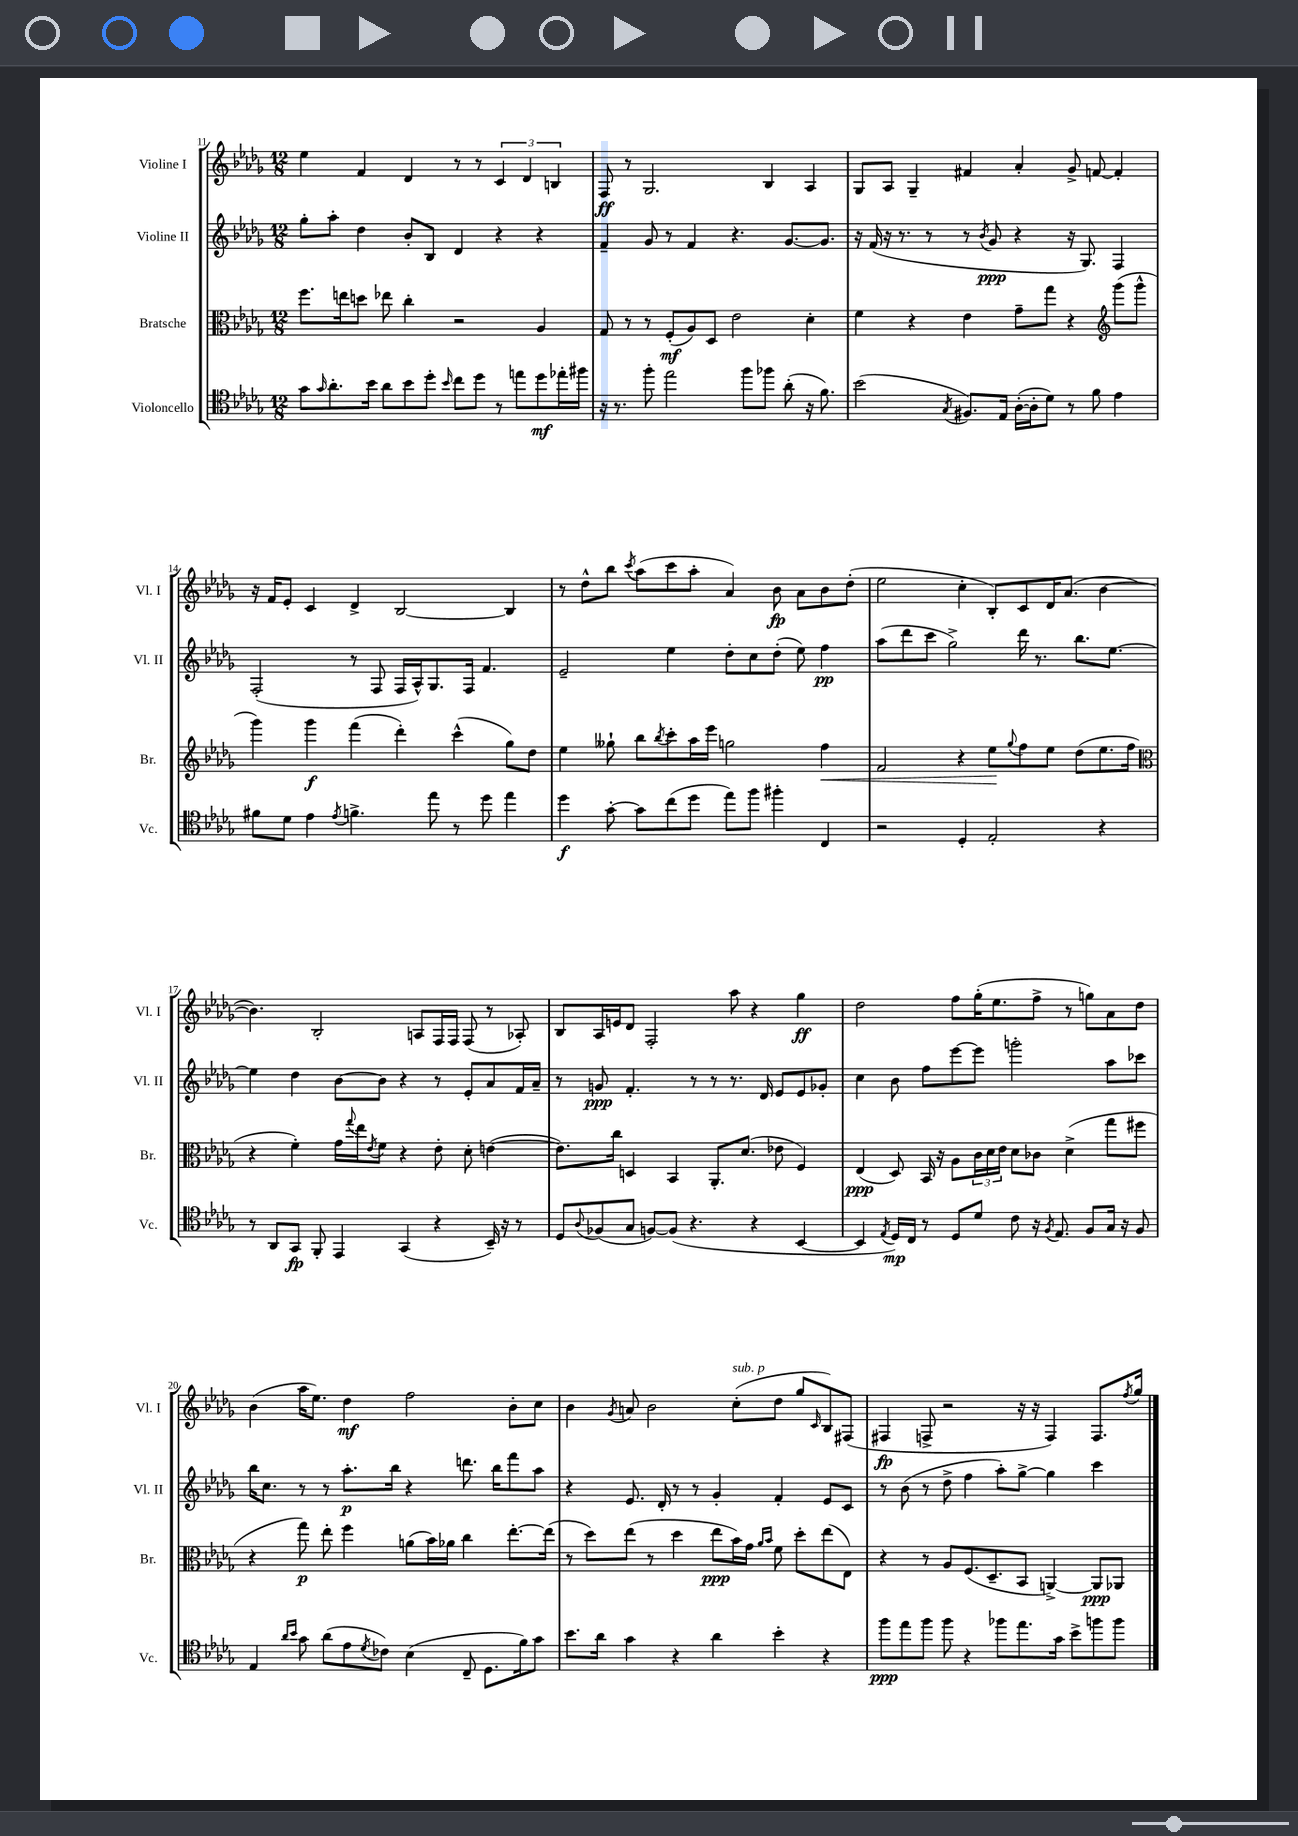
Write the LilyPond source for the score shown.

<<
\new StaffGroup <<
\new Staff = "s0" \with { instrumentName = "Violine I" shortInstrumentName = "Vl. I" } {
    \clef treble \key des \major \numericTimeSignature \time 12/8
    ees''4 f'4 des'4 r8 r8 \tuplet 3/2 { c'4 des'4 b4 } |
    f8\ff r8 ges2. bes4 aes4 |
    ges8 aes8 ges4-- fis'4 aes'4-. ges'8-> f'8~ f'4-. |
    r16 f'16 ees'8-. c'4 des'4-> bes2~ bes4 |
    r8 des''8-^ bes''8 \acciaccatura { c'''8 } aes''8( c'''8 aes''8-. aes'4) bes'8\fp aes'8 bes'8 des''8-.( |
    ees''2 c''4-. bes8-.) c'8 des'16 aes'8.( bes'4~ |
    bes'4.) bes2-. a8 f16 f16 f8( r8 aes8-.) |
    bes8 aes16 e'16 des'8 f2-. aes''8 r4 ges''4\ff |
    des''2 f''8 ges''16-.( ees''8. f''8-> r8 g''8) aes'8 des''8 |
    bes'4( aes''16 ees''8.) des''4\mf f''2 bes'8-. c''8 |
    bes'4 \acciaccatura { ges'8 } a'8 bes'2 c''8-.^\markup { \italic "sub. p" }( des''8 ges''8 \grace { c'16 } bes8) fis8( |
    fis4\fp f8-> r2 r16 r16 f4) f8. \acciaccatura { f''8 } ges''16 \bar "|." |
}
\new Staff = "s1" \with { instrumentName = "Violine II" shortInstrumentName = "Vl. II" } {
    \clef treble \key des \major \numericTimeSignature \time 12/8
    ges''8-. aes''8-. des''4 bes'8-. bes8 des'4 r4 r4 |
    f'4-- ges'8 r8 f'4 r4. ges'8.~ ges'8. |
    r16 f'16( r16 r8. r8 r8 \acciaccatura { bes'8 } ges'8\ppp r4 r16 ges8.) f4 |
    f2-.( r8 f8 f16 aes16-^) ges8. f16 f'4. |
    ees'2-- ees''4 des''8-. c''8 des''8-.( ees''8) f''4\pp |
    aes''8( des'''8 c'''8 ges''2->) des'''16 r8. bes''8. ees''8.~ |
    ees''4 des''4 bes'8~ bes'8 r4 r8 ees'8-. aes'8 f'16 aes'16-- |
    r8 g'8\ppp f'4.-. r8 r8 r8. des'16 ees'8 ees'8 ges'8-. |
    c''4 bes'8 f''8 ees'''8~ ees'''8 g'''2-. aes''8 ces'''8 |
    bes''16 c''8. r8 r8 aes''8.-.\p bes''16 r4 d'''8. bes''16 f'''8 aes''8 |
    r4 ees'8. des'16-. r8 r8 ges'4-. f'4-. ees'8 c'8 |
    r8 bes'8( r8 des''8-> f''4 aes''8-.) ges''8~-> ges''4 c'''4 \bar "|." |
}
\new Staff = "s2" \with { instrumentName = "Bratsche" shortInstrumentName = "Br." } {
    \clef alto \key des \major \numericTimeSignature \time 12/8
    f''8. e''16 d''8 ees''8 c''4-. r2 aes4 |
    ges8 r8 r8 f8-.\mf( aes8) des8 ees'2 des'4-. |
    f'4 r4 ees'4 ges'8-- ges''8 r4 \clef treble ges'''8( ges'''8-^ |
    ges'''4) ges'''4\f f'''4( des'''4-.) c'''4-^( ges''8) des''8 |
    ees''4 geses''8-! bes''8 \acciaccatura { bes''8 } c'''8-. aes''16 ees'''16 g''2 f''4\< |
    f'2 r4 ees''8\! \appoggiatura { ges''8 } f''8 ees''8 des''8( ees''8. f''16 |
    \clef alto r4 f'4-.) ges'16 \appoggiatura { ges''8 } ees''16 \acciaccatura { ees'8 } f'8 r4 ees'8-. des'8-. e'4~( |
    e'8.) c''16 d4 bes,4 aes,8.-. des'8.( ees'8 f4) |
    ees4\ppp( des8) bes,16 r16 aes8 \tuplet 3/2 { c'16 des'16 ees'16 } des'8 ces'8 des'4->( ges''8 fis''8 |
    r4 ges''8\p) ees''8-. f''4 a'8( bes'16) aes'16 c''4 ees''8.~-. ees''16( |
    r8 des''8) ees''8( r8 des''4 ees''8\ppp bes'16) ges'16 \grace { aes'16 bes'16 } f'8 des''8-. ees''8( ees8) |
    r4 r8 aes8 f8.( des8.-- bes,8 a,4~->) a,8\ppp aes,8 \bar "|." |
}
\new Staff = "s3" \with { instrumentName = "Violoncello" shortInstrumentName = "Vc." } {
    \clef tenor \key des \major \numericTimeSignature \time 12/8
    ges'8 \grace { ges'16 } aes'8.-. bes'16 aes'8 bes'8 des''8-. \grace { bes'16 } c''8 des''8 r8 e''8 des''8\mf ees''16-. fis''16 |
    r16 r8. f''8-. ees''2 f''8 fes''8 aes'8-.( r16 f'8.) |
    bes'2( \acciaccatura { ges8 } fis8.) ees16 aes16~-.( aes16-. des'8) r8 f'8 ees'4 |
    fis'8 des'8 ees'4 \acciaccatura { ees'8 } f'4.-> ees''8 r8 des''8 ees''4 |
    des''4\f ges'8~-. ges'8 c''8( des''8 ees''8) f''8 fis''4-. c4 |
    r2 des4-. ees2-. r4 |
    r8 aes,8 ges,8\fp f,8-. ees,4 ges,4( r4 bes,16--) r16 r8 |
    des8 \appoggiatura { aes8 } fes8( ges8 f8~) f8( r4. r4 bes,4~ |
    bes,4 \acciaccatura { ees8 } des16\mp) c16 r8 des8 des'8 c'8 r16 \acciaccatura { f8 } ees8. f8 ges16 r16 f8 |
    ees4 \grace { aes'16 bes'16 } ges'8 aes'8( ees'8 \acciaccatura { des'8 } ces'8) bes4( c8-- des8. f'16) ges'8 |
    bes'8. aes'16 ges'4 r4 aes'4 bes'4-. r4 |
    f''8\ppp ees''8 f''8 f''8 r4 fes''8 ees''8. ges'16 bes'8-> f''8 f''8 \bar "|." |
}
>>
>>
\layout { \context { \Score currentBarNumber = #11 } }
